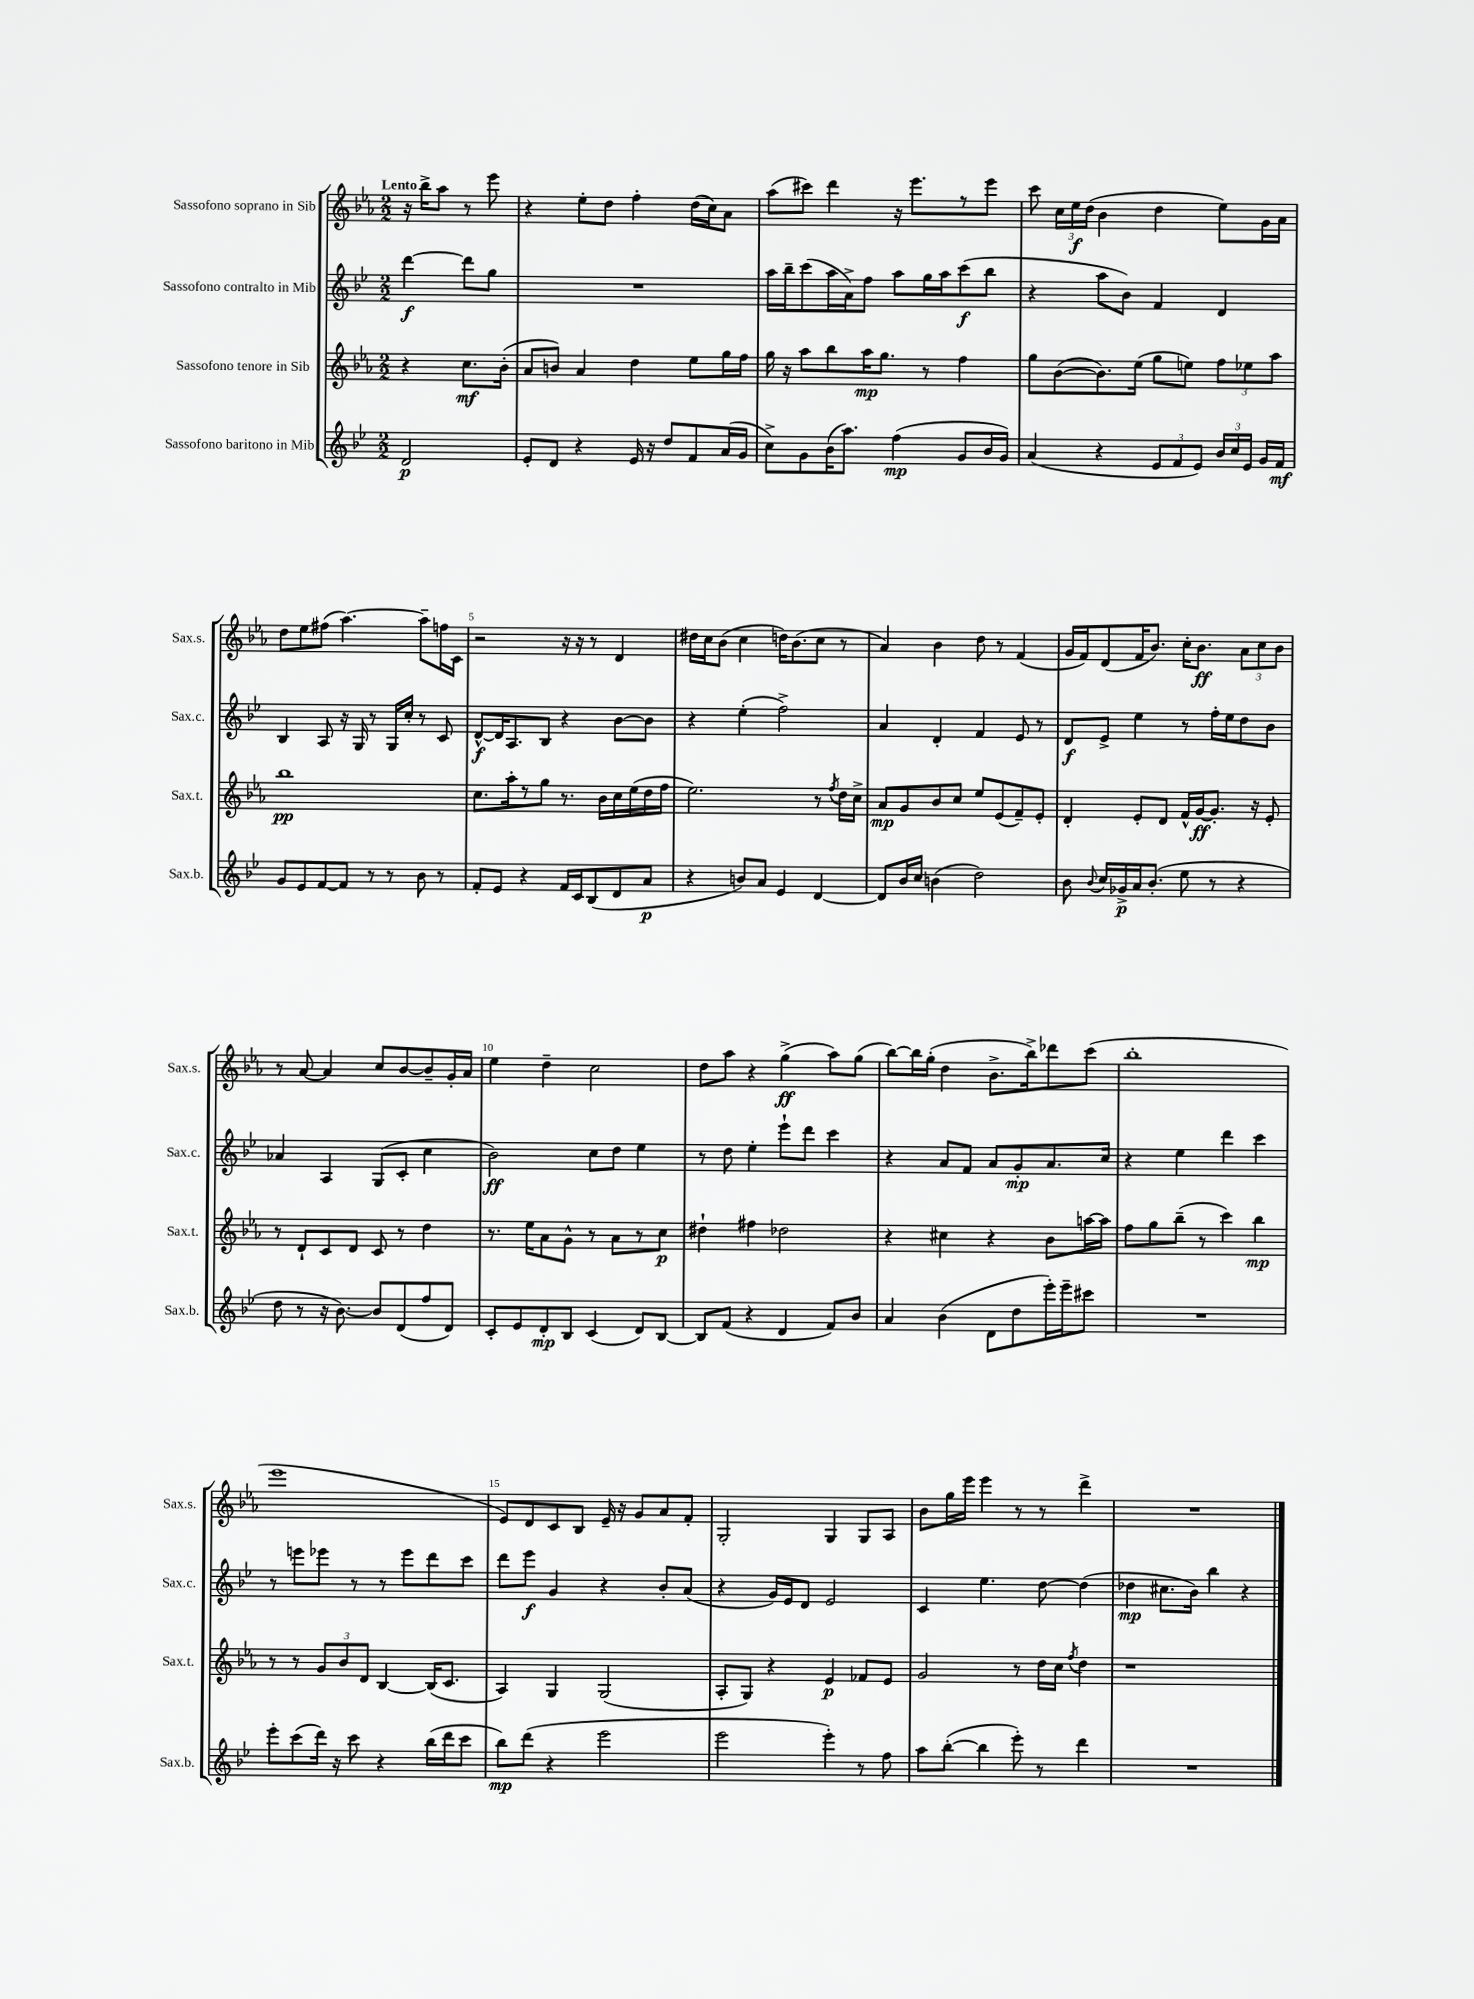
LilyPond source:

<<
\new StaffGroup <<
\new Staff = "s0" \with { instrumentName = "Sassofono soprano in Sib" shortInstrumentName = "Sax.s." } {
    \clef treble \key ees \major \numericTimeSignature \time 2/2 \partial 2 \tempo "Lento"
    \autoBeamOff r16 bes''16[-> aes''8] r8 ees'''8 |
    r4 ees''8[-. d''8] f''4-. d''16[( c''16) aes'8] |
    aes''8[( cis'''8]) d'''4 r16 ees'''8.[ r8 ees'''8] |
    c'''8 \tuplet 3/2 { c''16[ ees''16\f d''16]( } bes'4 d''4 ees''8[) g'16 aes'16] |
    d''8[ ees''8 fis''8]( aes''4.~) aes''8[-- f''16 c'16] |
    r2 r16 r16 r8 d'4 |
    dis''16[ c''16 bes'8]( c''4 d''16[) bes'8.( c''8] r8 |
    aes'4) bes'4 d''8 r8 f'4( |
    g'16[ f'16) d'8( f'16 bes'8.]) c''16[-. bes'8.]\ff \tuplet 3/2 { aes'8[ c''8 bes'8] } |
    r8 aes'8~ aes'4 c''8[ bes'8~ bes'8-- g'16-. aes'16] |
    ees''4 d''4-- c''2 |
    d''8[ aes''8] r4 g''4->\ff( aes''8[) g''8]( |
    bes''8[~) bes''16 g''16]-.( d''4 bes'8.[-> bes''16->) des'''8 c'''8]( |
    bes''1-. |
    ees'''1 |
    ees'8[) d'8 c'8 bes8] ees'16-- r16 g'8[ aes'8 f'8]-. |
    g2-. g4 g8[ aes8] |
    bes'8[ g''16 ees'''16] ees'''4 r8 r8 d'''4-> |
    R1 \bar "|." |
}
\new Staff = "s1" \with { instrumentName = "Sassofono contralto in Mib" shortInstrumentName = "Sax.c." } {
    \clef treble \key bes \major \numericTimeSignature \time 2/2 \partial 2
    \autoBeamOff d'''4~\f d'''8[ g''8] |
    R1 |
    a''16[ bes''16-- c'''8( a''16 a'16->) f''8] a''8[ g''16 a''16 c'''8\f( bes''8] |
    r4 a''8[ bes'8]) f'4 d'4 |
    bes4 a8 r16 g16 r8 g16[ c''16]-. r8 c'8 |
    d'8[~-^\f d'16 a8. bes8] r4 bes'8[~ bes'8] |
    r4 ees''4-.( f''2->) |
    a'4 d'4-. f'4 ees'8 r8 |
    d'8[\f ees'8]-> ees''4 r8 f''16[-. ees''16 d''8 bes'8] |
    aes'4 a4 g8[( c'8]-. c''4 |
    bes'2\ff) c''8[ d''8] ees''4 |
    r8 d''8 ees''4-. ees'''8[-! d'''8] c'''4 |
    r4 a'8[ f'8] a'8[ g'8-.\mp a'8. c''16] |
    r4 ees''4 d'''4 c'''4 |
    r8 e'''8[ ees'''8] r8 r8 ees'''8[ d'''8 c'''8] |
    d'''8[ ees'''8]\f g'4 r4 bes'8[-. a'8]( |
    r4 g'16[) ees'16 d'8] ees'2 |
    c'4 ees''4. d''8~ d''4( |
    des''4\mp cis''8.[ bes'16]) bes''4 r4 \bar "|." |
}
\new Staff = "s2" \with { instrumentName = "Sassofono tenore in Sib" shortInstrumentName = "Sax.t." } {
    \clef treble \key ees \major \numericTimeSignature \time 2/2 \partial 2
    \autoBeamOff r4 c''8.[\mf bes'16]-.( |
    aes'8[ b'8]) aes'4 d''4 ees''8[ g''16 f''16] |
    g''16 r16 aes''8[ bes''8 aes''16\mp g''8.] r8 f''4 |
    g''8[ bes'8~( bes'8.) ees''16]( g''8[ e''8]) \tuplet 3/2 { f''8[ ees''8 aes''8] } |
    bes''1\pp |
    c''8.[ aes''16-. r8 g''8] r8. bes'16[ c''16 ees''16( d''16 f''16] |
    ees''2.) r8 \acciaccatura { f''8 } d''16[ c''16]-> |
    aes'8[\mp g'8 bes'8 c''8] ees''8[ ees'8( f'8--) ees'8]-. |
    d'4-. ees'8[-. d'8] f'16[-^ g'16~\ff g'8.]-. r16 ees'8-. |
    r8 d'8[-! c'8 d'8] c'8 r8 d''4 |
    r8. ees''16[ aes'8 g'8]-^ r8 aes'8[ r8 c''8]\p |
    dis''4-! fis''4 des''2 |
    r4 cis''4 r4 bes'8[ a''16~ a''16] |
    f''8[ g''8 bes''8]--( r8 c'''4) bes''4\mp |
    r8 r8 \tuplet 3/2 { g'8[ bes'8 d'8] } bes4~ bes16[( c'8.] |
    aes4) g4 g2( |
    aes8[-. g8]) r4 ees'4\p fes'8[ ees'8] |
    g'2 r8 d''16[ c''16] \acciaccatura { f''8 } d''4 |
    r1 \bar "|." |
}
\new Staff = "s3" \with { instrumentName = "Sassofono baritono in Mib" shortInstrumentName = "Sax.b." } {
    \clef treble \key bes \major \numericTimeSignature \time 2/2 \partial 2
    \autoBeamOff d'2\p |
    ees'8[-. d'8] r4 ees'16 r16 d''8[ f'8 a'16( g'16] |
    c''8[->) g'8 bes'16( a''8.]) f''4\mp( g'8[ bes'16 g'16]) |
    a'4( r4 \tuplet 3/2 { ees'8[ f'8 ees'8]) } \tuplet 3/2 { bes'16[ c''16 ees'16] } g'16[ f'16]\mf |
    g'8[ ees'8 f'8~ f'8] r8 r8 bes'8 r8 |
    f'8[-. ees'8] r4 f'16[ c'16 bes8( d'8 a'8]\p |
    r4 b'8[) a'8] ees'4 d'4~ |
    d'8[ bes'16 c''16] b'4( d''2) |
    bes'8 \appoggiatura { bes'8 } c''16[ ges'16->\p a'16 bes'8.]-.( ees''8 r8 r4 |
    d''8 r8 r16 bes'8.~) bes'8[ d'8( f''8 d'8]) |
    c'8[-. ees'8 d'8-.\mp bes8] c'4( d'8[) bes8]~ |
    bes8[ f'8]( r4 d'4 f'8[) bes'8] |
    a'4 bes'4( d'8[ d''8 ees'''16-.) ees'''16-- cis'''8] |
    R1 |
    ees'''8[-. c'''8( d'''16]) r16 c'''8 r4 bes''16[( d'''16 c'''8] |
    bes''8[\mp) d'''8]( r4 ees'''2 |
    ees'''2 ees'''4-.) r8 f''8 |
    a''8[ bes''8]~-.( bes''4 ees'''8-.) r8 d'''4 |
    R1 \bar "|." |
}
>>
>>
\layout { \context { \Score \override BarNumber.break-visibility = ##(#f #t #t) barNumberVisibility = #(every-nth-bar-number-visible 5) } }
